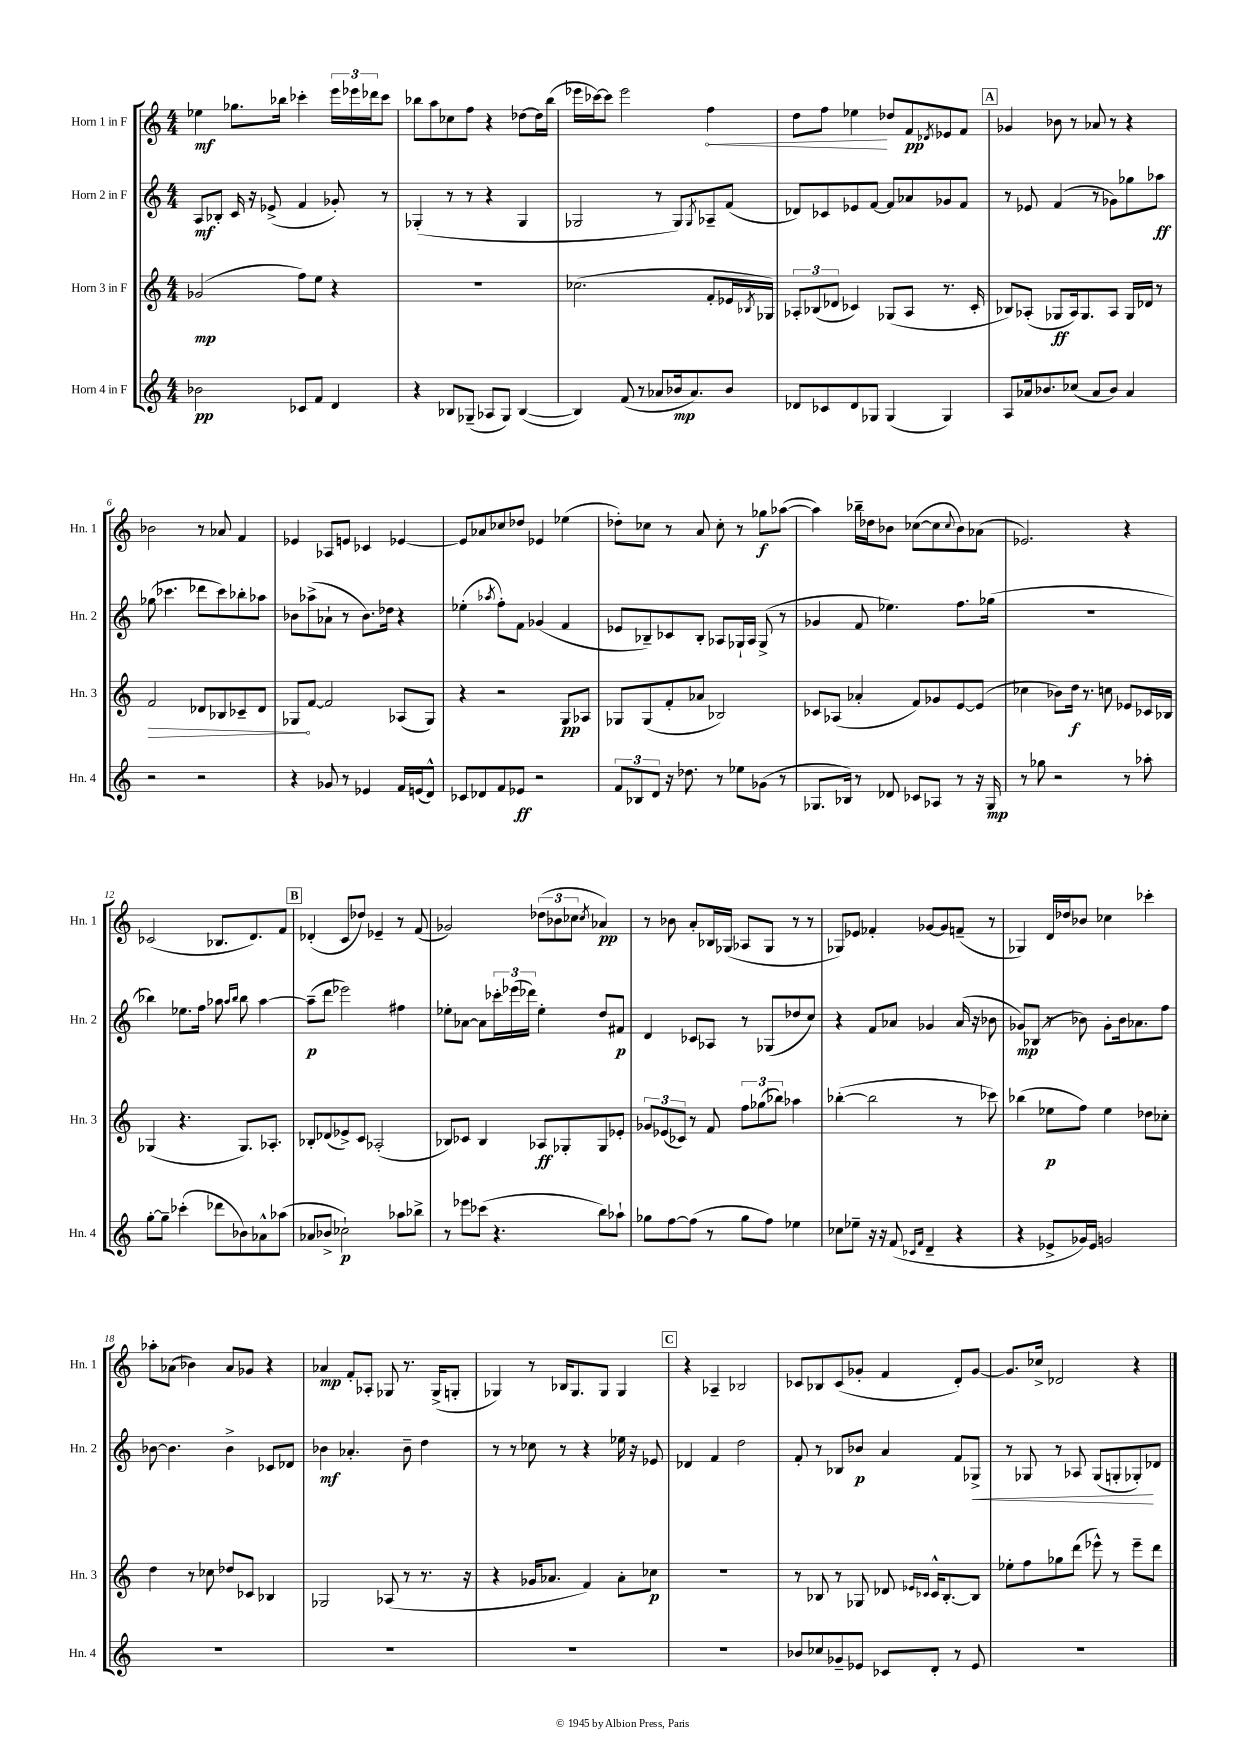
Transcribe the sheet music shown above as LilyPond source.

<<
\new StaffGroup <<
\new Staff = "s0" \with { instrumentName = "Horn 1 in F" shortInstrumentName = "Hn. 1" } {
    \clef treble \key c \major \numericTimeSignature \time 4/4
    ees''4\mf ges''8. bes''16 ces'''4-. \tuplet 3/2 { e'''16 ees'''16 des'''16 } ces'''8 |
    bes''8 a''8 ces''8 f''8 r4 des''8~ des''16 bes''16( |
    ees'''16 ces'''16~) ces'''8 ees'''2 \once \override Hairpin.circled-tip = ##t f''4\< |
    d''8 f''8 ees''4\! des''8 f'8\pp \acciaccatura { des'8 } ees'8 f'8 |
    \mark \markup { \box "A" } ges'4 bes'8 r8 aes'8 r8 r4 |
    bes'2 r8 aes'8 f'4 |
    ees'4 aes8 e'8 ces'4 ees'4~ |
    ees'8 aes'8 ces''8 des''8 ees'4 ees''4( |
    des''8-.) ces''8 r8 a'8 ces''8-. r8 ges''8\f aes''8~( |
    aes''4) bes''16-- des''16 bes'8 ces''8~( ces''8 \appoggiatura { ces''8 } bes'8) aes'8( |
    ees'2.) r4 |
    ces'2( bes8. d'8.) f'8 |
    \mark \markup { \box "B" } des'4-.( c'8 des''8) ees'4-- r8 f'8( |
    ges'2) \tuplet 3/2 { des''8( bes'8 ces''8 } \acciaccatura { ces''8 } aes'4\pp) |
    r8 bes'8 a'8-. bes16 ges16( aes8 ges8 r8 r8 |
    ges8) ees'8 fes'4-. ges'8~ ges'8 f'8--( r8 |
    ges4) d'16 des''16 bes'8 ces''4 ces'''4-. |
    aes''8-. aes'8( bes'4) aes'8 ges'8 r4 |
    aes'4\mp f'8-. aes8-. ges8 r8. ges16->( g8-. |
    ges4) r8 bes16 ges8. ges8 ges4 |
    \mark \markup { \box "C" } r4 aes4-- bes2 |
    ces'8 bes8 ces'8( ges'8-. f'4 d'8-.) ges'8~ |
    ges'8. ces''16-> des'2 r4 \bar "|." |
}
\new Staff = "s1" \with { instrumentName = "Horn 2 in F" shortInstrumentName = "Hn. 2" } {
    \clef treble \key c \major \numericTimeSignature \time 4/4
    a8\mf bes8-. c'16 r16 ees'8->( f'4 ges'8-.) r8 |
    ges4-.( r8 r8 r4 ges4 |
    ges2 r8 ges8) \acciaccatura { ges8 } aes8-- f'8( |
    des'8) ces'8 ees'8 f'8~ f'8 aes'8 ges'8 f'8 |
    \mark \markup { \box "A" } r8 ees'8 f'4( r8 ges'8) ges''8 aes''8\ff |
    ges''8( ces'''4. des'''8 ces'''8) bes''8-. aes''8 |
    bes'8 aes''8->( aes'8-! r8 bes'8.) des''16 r4 |
    ees''4-.( \acciaccatura { aes''8 } f''8-.) f'8 ges'4( f'4 |
    ees'8 bes8--) ces'8 bes8-. aes8 ges16-! aes16 ges8->( r8 |
    ges'4 f'8 ees''4.) f''8. ges''16( |
    R1 |
    bes''4) ees''8. f''16 aes''8 \grace { aes''16 bes''16 } bes''8 aes''4~ |
    \mark \markup { \box "B" } aes''8--\p( d'''8 ees'''2) fis''4 |
    ees''8-. aes'8~ aes'8 \tuplet 3/2 { ces'''16-. ees'''16( des'''16) } ees''4-. d''8 fis'8\p |
    d'4 ces'8 aes8 r8 ges8( des''8 c''8) |
    r4 f'8 aes'8 ges'4 aes'16( r16 bes'8 |
    ges'8\mp) bes8( r8 bes'8) ges'8-. bes'16 aes'8. f''8 |
    bes'8~ bes'4. bes'4-> ces'8 des'8 |
    bes'4\mf aes'4.-. bes'8-- d''4 |
    r8 r8 ces''8 r8 r4 ees''16 r16 ees'8 |
    \mark \markup { \box "C" } des'4 f'4 d''2 |
    f'8-. r8 bes8 bes'8\p a'4 f'8 ges8->\< |
    r8 ges8 r8 aes8 ges8( g8-. ges8-.\!) des'8 \bar "|." |
}
\new Staff = "s2" \with { instrumentName = "Horn 3 in F" shortInstrumentName = "Hn. 3" } {
    \clef treble \key c \major \numericTimeSignature \time 4/4
    ges'2\mp( f''8) e''8 r4 |
    R1 |
    ces''2.( f'8-. ees'16 \acciaccatura { bes8 } ges16) |
    \tuplet 3/2 { aes8-. bes8( des'8 } ces'4) ges8( aes8 r8. ces'16-. |
    \mark \markup { \box "A" } bes8) aes8-.( ges8\ff aes16) ges8. aes8 ges16 des'16 r8 |
    \once \override Hairpin.circled-tip = ##t f'2\> des'8 bes8 ces'8-- des'8 |
    ges8\! f'8~ f'2 aes8( ges8) |
    r4 r2 g8\pp aes8 |
    ges8 ges8( f'8-. aes'8 bes2) |
    ces'8 aes8( aes'4-. f'8) ges'8 e'8~ e'8( |
    ces''4 bes'8) d''16\f r8. c''8 ees'8 ces'16 bes16 |
    ges4( r4. ges8.) aes8.-. |
    \mark \markup { \box "B" } bes8-. des'8( ees'8->) c'8 aes2-.( |
    bes8) ces'8 bes4 aes8\ff ges8-. ges8 ees'8-. |
    \tuplet 3/2 { ges'8 ees'8( ces'8) } r8 f'8 \tuplet 3/2 { f''8 ges''8( bes''8) } aes''4 |
    bes''4~-.( bes''2 r8 ces'''8) |
    bes''4( ees''8\p f''8) ees''4 des''8 ces''8-. |
    d''4 r8 ces''8 des''8 ces'8 bes4 |
    ges2 aes8( r8 r8. r16 |
    r4 ges'16 aes'8. f'4) aes'8-. ces''8\p |
    \mark \markup { \box "C" } R1 |
    r8 bes8 r8 ges8 des'8 \grace { ees'16 ces'16 } ces'16-^ bes8.~-. bes8 |
    ees''8-. f''8 ges''8 d'''8( ees'''8-^) r8 ees'''8-- d'''8 \bar "|." |
}
\new Staff = "s3" \with { instrumentName = "Horn 4 in F" shortInstrumentName = "Hn. 4" } {
    \clef treble \key c \major \numericTimeSignature \time 4/4
    bes'2\pp ces'8 f'8 d'4 |
    r4 bes8 ges8--( aes8 ges8) bes4~( |
    bes4) f'8( r8 aes'8 bes'16\mp aes'8.) bes'8 |
    des'8 ces'8 des'8 ges8 ges4( ges4) |
    \mark \markup { \box "A" } a8 aes'16 bes'8. ces''8( aes'8 bes'8) aes'4 |
    r2 r2 |
    r4 ges'8 r8 ees'4 f'16 e'16( d'8-^) |
    ces'8 des'8 f'8 ees'8\ff r2 |
    \tuplet 3/2 { f'8 bes8 d'8 } r16 des''8. r8 ees''8 ges'8( r8 |
    ges8. bes16) r8 des'8 ces'8 aes8 r8 r16 ges16\mp |
    r8 ges''8 r2 r8 aes''8-. |
    g''8~-. g''8-- ces'''4-.( des'''8 bes'8) aes'8-^ aes''8( |
    \mark \markup { \box "B" } aes'8 bes'8-> ces''2-!\p) aes''8 bes''8-> |
    r8 ees'''8 ces'''8( r4. b''8) aes''8-! |
    ges''8 f''8~ f''8( r8 ges''8 f''8) ees''4 |
    ces''8 ees''8-- r16 r16 f'8( \grace { ces'16 f'16 } d'4-- r4 |
    r4 ees'8-> ges'16) ees'16 g'2 |
    R1 |
    R1 |
    R1 |
    \mark \markup { \box "C" } R1 |
    bes'8 ces''8 ges'8-- ees'8 ces'8 d'8-. r8 ees'8 |
    r1 \bar "|." |
}
>>
>>
